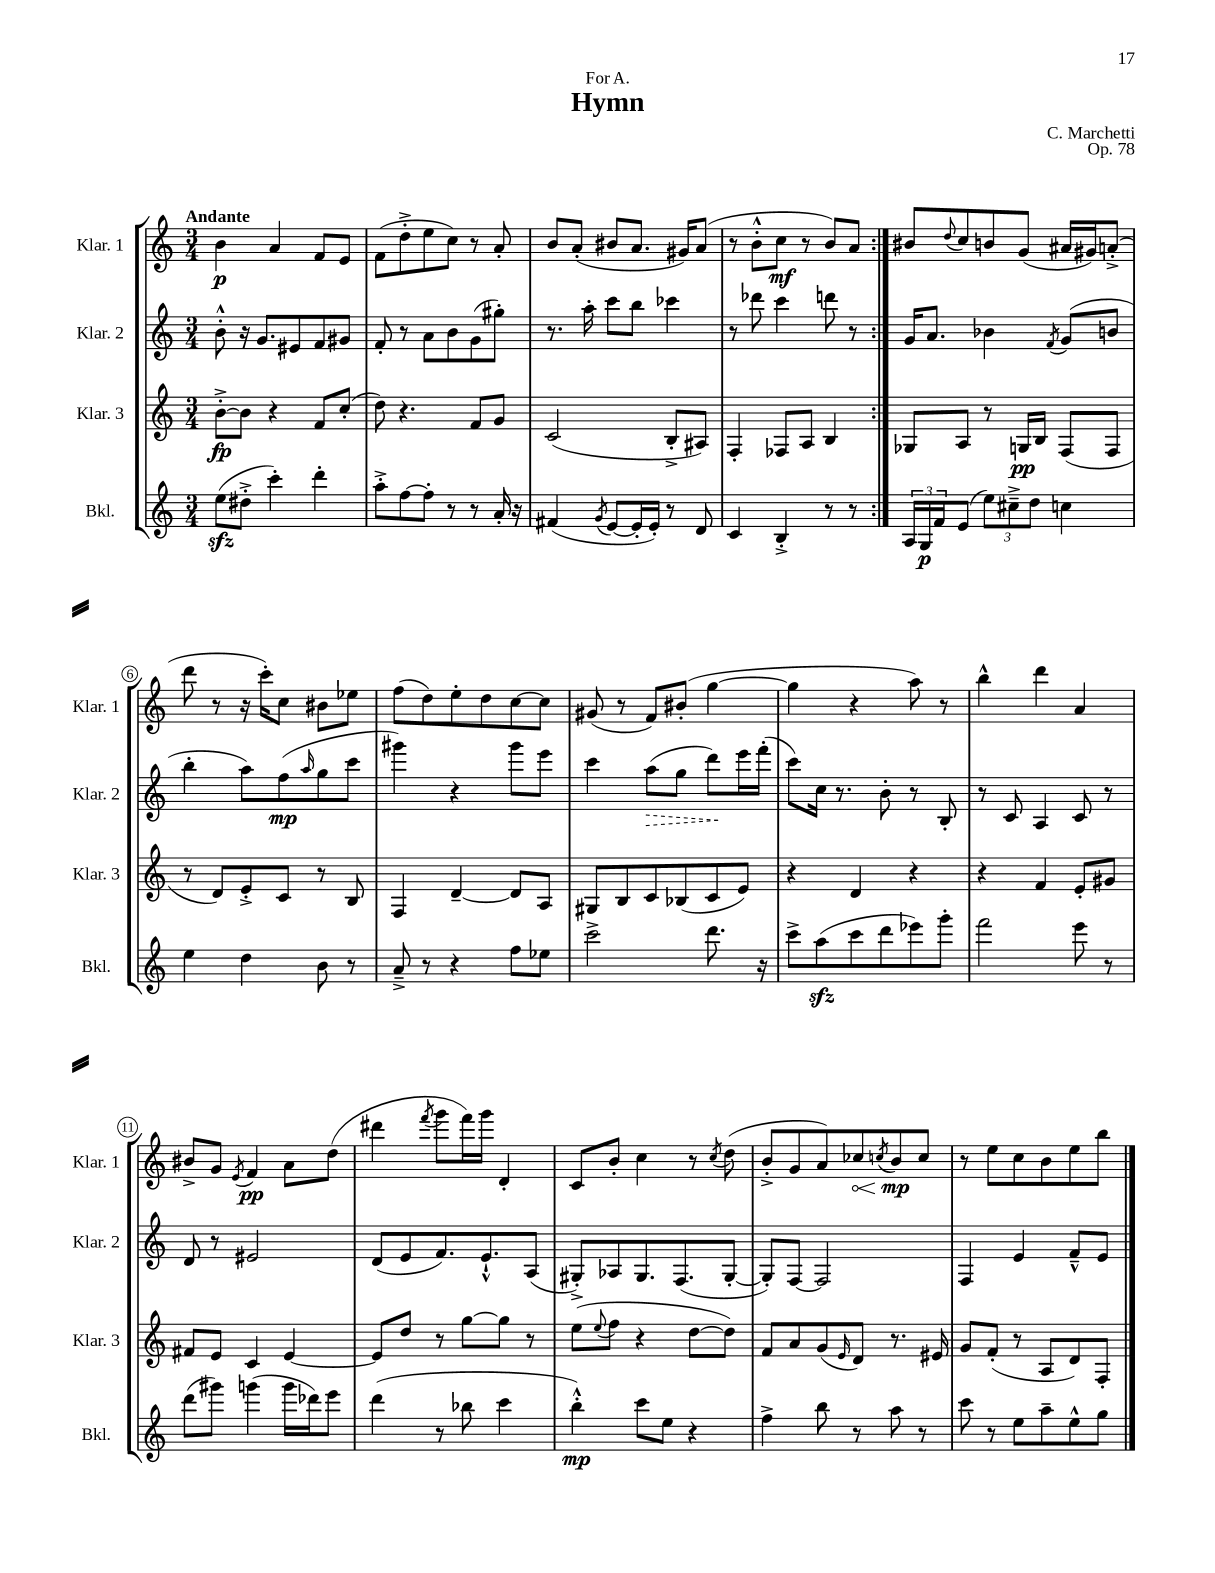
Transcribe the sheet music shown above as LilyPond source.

\header { title = "Hymn" composer = "C. Marchetti" dedication = "For A." opus = "Op. 78" }
<<
\new StaffGroup <<
\new Staff = "s0" \with { instrumentName = "Klar. 1" shortInstrumentName = "Klar. 1" } {
    \clef treble \key c \major \numericTimeSignature \time 3/4 \tempo "Andante"
    \repeat volta 2 { b'4\p a'4 f'8 e'8 |
    f'8( d''8-.-> e''8 c''8) r8 a'8-. |
    b'8 a'8-.( bis'8 a'8. gis'16) a'8( |
    r8 b'8-.-^ c''8\mf r8 b'8) a'8 | }
    bis'8 \appoggiatura { d''8 } c''8 b'8 g'8( ais'16 gis'16) a'8-.->( |
    d'''8 r8 r16 c'''16-.) c''8 bis'8 ees''8 |
    f''8( d''8) e''8-. d''8 c''8~ c''8 |
    gis'8( r8 f'8) bis'8-.( g''4~ |
    g''4 r4 a''8) r8 |
    b''4-^ d'''4 a'4 |
    bis'8-> g'8 \acciaccatura { e'8 } f'4\pp a'8 d''8( |
    dis'''4 \acciaccatura { f'''8 } g'''8 f'''16) g'''16 d'4-. |
    c'8 b'8-. c''4 r8 \acciaccatura { c''8 } d''8( |
    b'8-.-> g'8 a'8) \once \override Hairpin.circled-tip = ##t ces''8\< \acciaccatura { c''8 } b'8\mp\! c''8 |
    r8 e''8 c''8 b'8 e''8 b''8 \bar "|." |
}
\new Staff = "s1" \with { instrumentName = "Klar. 2" shortInstrumentName = "Klar. 2" } {
    \clef treble \key c \major \numericTimeSignature \time 3/4
    \repeat volta 2 { b'8-.-^ r16 g'8. eis'8 f'8 gis'8 |
    f'8-. r8 a'8 b'8 g'8( gis''8-.) |
    r8. a''16-. c'''8 b''8 ces'''4 |
    r8 des'''8 c'''4 d'''8 r8 | }
    g'16 a'8. bes'4 \acciaccatura { f'8 } g'8( b'8 |
    b''4-. a''8) f''8\mp( \grace { a''16 } g''8 c'''8 |
    gis'''4) r4 gis'''8 e'''8 |
    c'''4 \once \override Hairpin.style = #'dashed-line a''8\>( g''8 d'''8\!) e'''16 f'''16-.( |
    c'''8) c''16 r8. b'8-. r8 b8-. |
    r8 c'8 a4 c'8 r8 |
    d'8 r8 eis'2 |
    d'8( e'8 f'8.) e'8.-!-^ a8( |
    gis8-.->) aes8 gis8. f8.( gis8~-. |
    gis8-.) f8~ f2 |
    f4 e'4 f'8---^ e'8 \bar "|." |
}
\new Staff = "s2" \with { instrumentName = "Klar. 3" shortInstrumentName = "Klar. 3" } {
    \clef treble \key c \major \numericTimeSignature \time 3/4
    \repeat volta 2 { b'8~-.->\fp b'8 r4 f'8 c''8-.( |
    d''8) r4. f'8 g'8 |
    c'2( b8-.-> ais8) |
    f4-. fes8 a8 b4 | }
    ges8 a8 r8 g16\pp b16 f8( f8 |
    r8 d'8) e'8-.-> c'8 r8 b8 |
    f4 d'4~-- d'8 a8 |
    gis8 b8 c'8 bes8( c'8 e'8) |
    r4 d'4 r4 |
    r4 f'4 e'8-. gis'8 |
    fis'8 e'8 c'4 e'4~ |
    e'8 d''8 r8 g''8~ g''8 r8 |
    e''8( \appoggiatura { e''8 } f''8 r4 d''8~ d''8) |
    f'8 a'8 g'8( \grace { e'16 } d'8) r8. eis'16 |
    g'8 f'8-.( r8 a8 d'8) f8-. \bar "|." |
}
\new Staff = "s3" \with { instrumentName = "Bkl." shortInstrumentName = "Bkl." } {
    \clef treble \key c \major \numericTimeSignature \time 3/4
    \repeat volta 2 { e''8\sfz( dis''8-.-> c'''4-.) d'''4-. |
    a''8-.-> f''8~ f''8-. r8 r8 a'16-. r16 |
    fis'4( \acciaccatura { g'8 } e'8~ e'16-. e'16-.) r8 d'8 |
    c'4 b4-.-> r8 r8 | }
    \tuplet 3/2 { a16 g16\p f'16 } e'8( \tuplet 3/2 { e''8) cis''8---> d''8 } c''4 |
    e''4 d''4 b'8 r8 |
    a'8---> r8 r4 f''8 ees''8 |
    c'''2-> d'''8. r16 |
    c'''8-> a''8\sfz( c'''8 d'''8 ees'''8) g'''8-. |
    f'''2 e'''8 r8 |
    d'''8( gis'''8) g'''4( g'''16 des'''16) e'''8 |
    d'''4( r8 bes''8 c'''4 |
    b''4-.-^\mp) c'''8 e''8 r4 |
    f''4-> b''8 r8 a''8 r8 |
    c'''8 r8 e''8 a''8-- e''8-^ g''8 \bar "|." |
}
>>
>>
\layout { \context { \Score \override BarNumber.stencil = #(make-stencil-circler 0.1 0.3 ly:text-interface::print) } }
